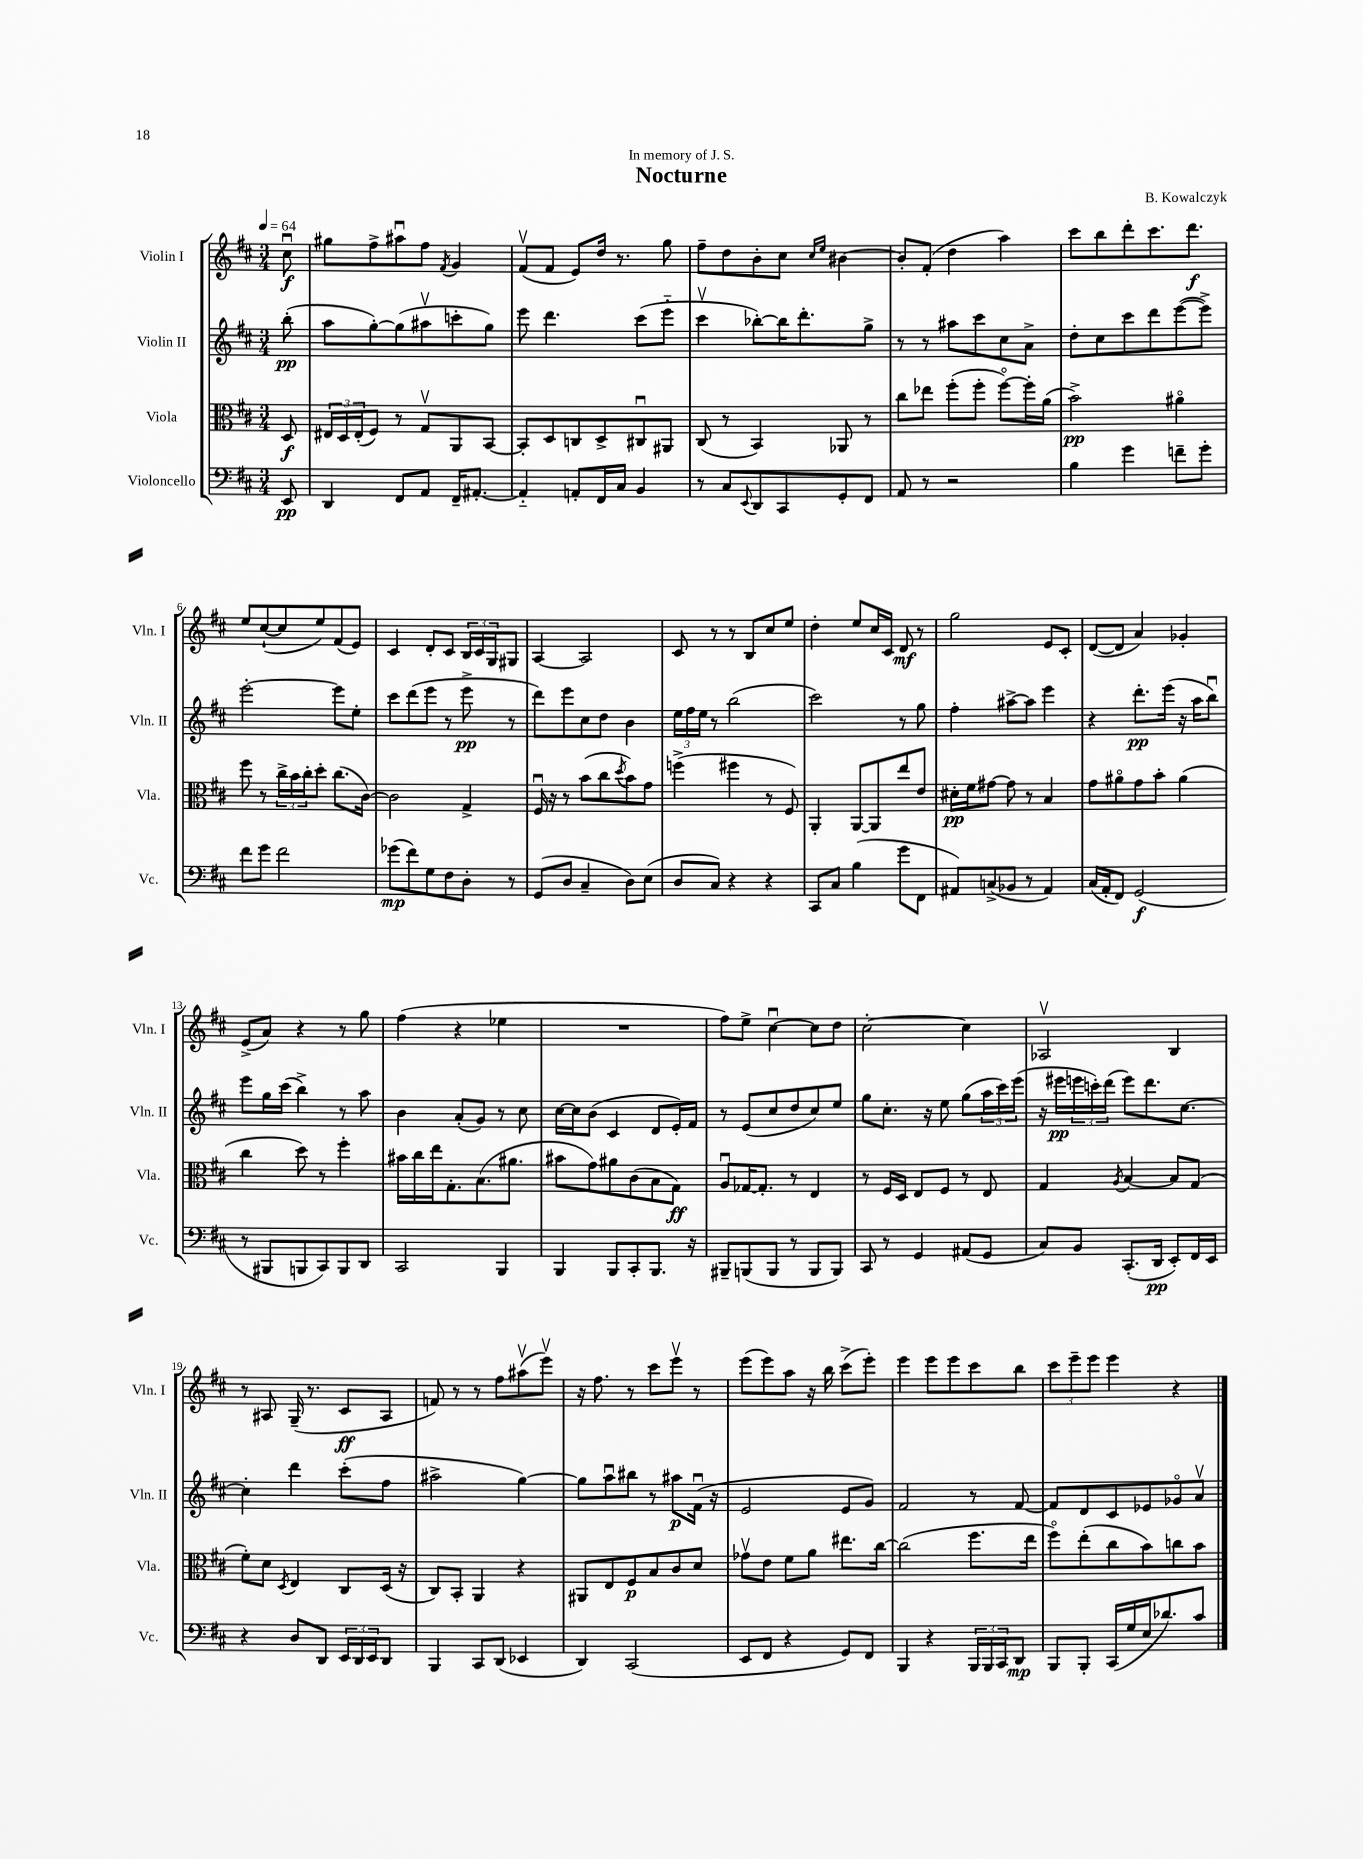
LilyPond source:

\header { title = "Nocturne" composer = "B. Kowalczyk" dedication = "In memory of J. S." }
<<
\new StaffGroup <<
\new Staff = "s0" \with { instrumentName = "Violin I" shortInstrumentName = "Vln. I" } {
    \clef treble \key d \major \numericTimeSignature \time 3/4 \partial 8 \tempo 4 = 64
    cis''8\downbow\f |
    gis''8 fis''8-> ais''8\downbow fis''8 \acciaccatura { fis'8 } g'4 |
    fis'8\upbow( fis'8 e'8) d''16 r8. g''8 |
    fis''8-- d''8 b'8-. cis''8 \grace { cis''16 e''16 } bis'4~ |
    bis'8-. fis'8-.( d''4 a''4) |
    cis'''8 b''8 d'''8-. cis'''8. d'''8.\f |
    e''8 cis''8~-!( cis''8 e''8) fis'8( e'8) |
    cis'4 d'8-. cis'8 \tuplet 3/2 { b16 cis'16 g16 } gis8 |
    a4~ a2 |
    cis'8 r8 r8 b8 cis''8 e''8 |
    d''4-. e''8 cis''16 cis'16 d'8\mf r8 |
    g''2 e'8 cis'8-. |
    d'8~( d'8 a'4) ges'4-. |
    e'8->( a'8) r4 r8 g''8 |
    fis''4( r4 ees''4 |
    R2. |
    fis''8) e''8-> cis''4~\downbow cis''8 d''8 |
    cis''2~-. cis''4 |
    aes2\upbow b4 |
    r8 ais8 g16--( r8. cis'8\ff ais8 |
    f'8) r8 r8 fis''8 ais''8\upbow( e'''8\upbow) |
    r16 fis''8. r8 cis'''8 e'''8\upbow r8 |
    e'''8( e'''8) a''8 r16 b''16 cis'''8->( e'''8-.) |
    e'''4 e'''8 e'''8 cis'''8 b''8 |
    \tuplet 3/2 { cis'''8 e'''8-- e'''8 } e'''4 r4 \bar "|." |
}
\new Staff = "s1" \with { instrumentName = "Violin II" shortInstrumentName = "Vln. II" } {
    \clef treble \key d \major \numericTimeSignature \time 3/4 \partial 8
    b''8-.\pp( |
    a''8 g''8~-.) g''8( ais''8\upbow c'''8-. g''8) |
    e'''8 d'''4. cis'''8( e'''8-_ |
    cis'''4\upbow bes''8~-.) bes''16 d'''8.-. g''8-> |
    r8 r8 ais''8 cis'''8 cis''8 a'8-> |
    d''8-. cis''8 cis'''8 d'''8 e'''8~( e'''8->) |
    e'''2~-. e'''8 e''8-. |
    cis'''8 d'''8( e'''8 r8 e'''8->\pp r8 |
    d'''8) e'''8 cis''8 d''8 b'4 |
    \tuplet 3/2 { e''16 fis''16 e''16 } r8 b''2( |
    cis'''2) r8 g''8 |
    fis''4-. ais''8~-> ais''8 e'''4 |
    r4 d'''8.-.\pp e'''16( r16 a''16 b''8\downbow) |
    e'''8 g''16 cis'''16( b''4->) r8 a''8 |
    b'4 a'8-.( g'8) r8 cis''8 |
    cis''16~ cis''16 b'8( cis'4 d'8 e'16-.) fis'16 |
    r8 e'8( cis''8 d''8 cis''8) e''8 |
    g''8 cis''8.-. r16 e''8 g''8( \tuplet 3/2 { a''16 cis'''16) e'''16( } |
    r16 eis'''16\pp \tuplet 3/2 { e'''16 c'''16-.) d'''16( } e'''8) d'''8. cis''8.~ |
    cis''4-. d'''4 cis'''8-.( fis''8 |
    ais''2-> g''4~) |
    g''8 a''8\downbow bis''8 r8 ais''8\p fis'16\downbow( r16 |
    e'2 e'8 g'8) |
    fis'2 r8 fis'8~ |
    fis'8 d'8 cis'8 ees'8 ges'8\flageolet a'8\upbow \bar "|." |
}
\new Staff = "s2" \with { instrumentName = "Viola" shortInstrumentName = "Vla." } {
    \clef alto \key d \major \numericTimeSignature \time 3/4 \partial 8
    d8\f |
    \tuplet 3/2 { eis16 d16 eis16-.( } fis8) r8 g8\upbow a,8 b,8~ |
    b,8-. d8 c8 d8-> cis8\downbow ais,8 |
    cis8( r8 b,4) aes,8 r8 |
    cis''8 ees''8 fis''8-.( fis''8-. fis''8~\flageolet) fis''16-. a'16( |
    b'2->\pp) ais'4\flageolet |
    fis''8 r8 \tuplet 3/2 { cis''16-> b'16 cis''16-. } d''8-. cis''8.( cis'16~) |
    cis'2 g4-> |
    fis16\downbow r16 r8 b'8( cis''8 \acciaccatura { d''8 } b'8) g'8 |
    f''4->( fis''4 r8 fis8) |
    a,4-. a,8~ a,8 e''8 e'8 |
    dis'16-.\pp fis'16 gis'8~ gis'8 r8 b4 |
    g'8 ais'8\flageolet g'8 b'8-. ais'4( |
    cis''4 d''8) r8 fis''4-. |
    bis'16 cis''16 e''16 g8.-. b8.( ais'8. |
    bis'8 g'8) ais'8 cis'8( b8 g8\ff) |
    a8\downbow ges16~ ges8.-. r8 e4 |
    r8 fis16 d16 e8 fis8 r8 e8 |
    g4 \acciaccatura { a8 } b4~ b8 g8( |
    fis'8-.) d'8 \acciaccatura { d8 } e4 cis8 d16( r16 |
    cis8) b,8-. a,4 r4 |
    ais,8 e8 fis8\p b8 cis'8 d'8 |
    ges'8\upbow e'8 fis'8 a'8 eis''8. cis''16~ |
    cis''2( fis''8. e''16 |
    fis''8\flageolet) e''8-.( cis''8 b'8) c''8 b'8 \bar "|." |
}
\new Staff = "s3" \with { instrumentName = "Violoncello" shortInstrumentName = "Vc." } {
    \clef bass \key d \major \numericTimeSignature \time 3/4 \partial 8
    e,8\pp |
    d,4 fis,8 a,8 fis,16-- ais,8.~-. |
    ais,4-_ a,8-. fis,16 cis16 b,4 |
    r8 cis8 \appoggiatura { e,8 } d,8 cis,8 g,8-. fis,8 |
    a,8 r8 r2 |
    b4 g'4 f'8-- g'8-. |
    fis'8 g'8 fis'2 |
    ges'8\mp( fis'8) g8 fis8 d8-. r8 |
    g,8( d8 cis4-- d8) e8( |
    d8 cis8) r4 r4 |
    cis,8 cis8 b4( g'8 fis,8 |
    ais,8) c8->( bes,8 r8 ais,4) |
    cis16( a,16-. fis,8) g,2\f( |
    r8 bis,,8 b,,8 cis,8) b,,8 d,8 |
    cis,2 b,,4 |
    b,,4 b,,8 cis,8-. b,,8. r16 |
    bis,,8-- b,,8( b,,8 r8 b,,8 b,,8) |
    cis,8 r8 g,4 ais,8( g,8 |
    cis8) b,8 cis,8.-.( d,16\pp e,8-.) fis,16 e,16 |
    r4 d8 d,8 \tuplet 3/2 { e,16 d,16 e,16 } d,8 |
    b,,4 cis,8 d,8( ees,4 |
    d,4) cis,2( |
    e,8 fis,8 r4 g,8) fis,8 |
    b,,4 r4 \tuplet 3/2 { b,,16 b,,16 cis,16 } d,8\mp |
    b,,8 b,,8-. cis,16( g16 e16 des'8.) cis'8 \bar "|." |
}
>>
>>
